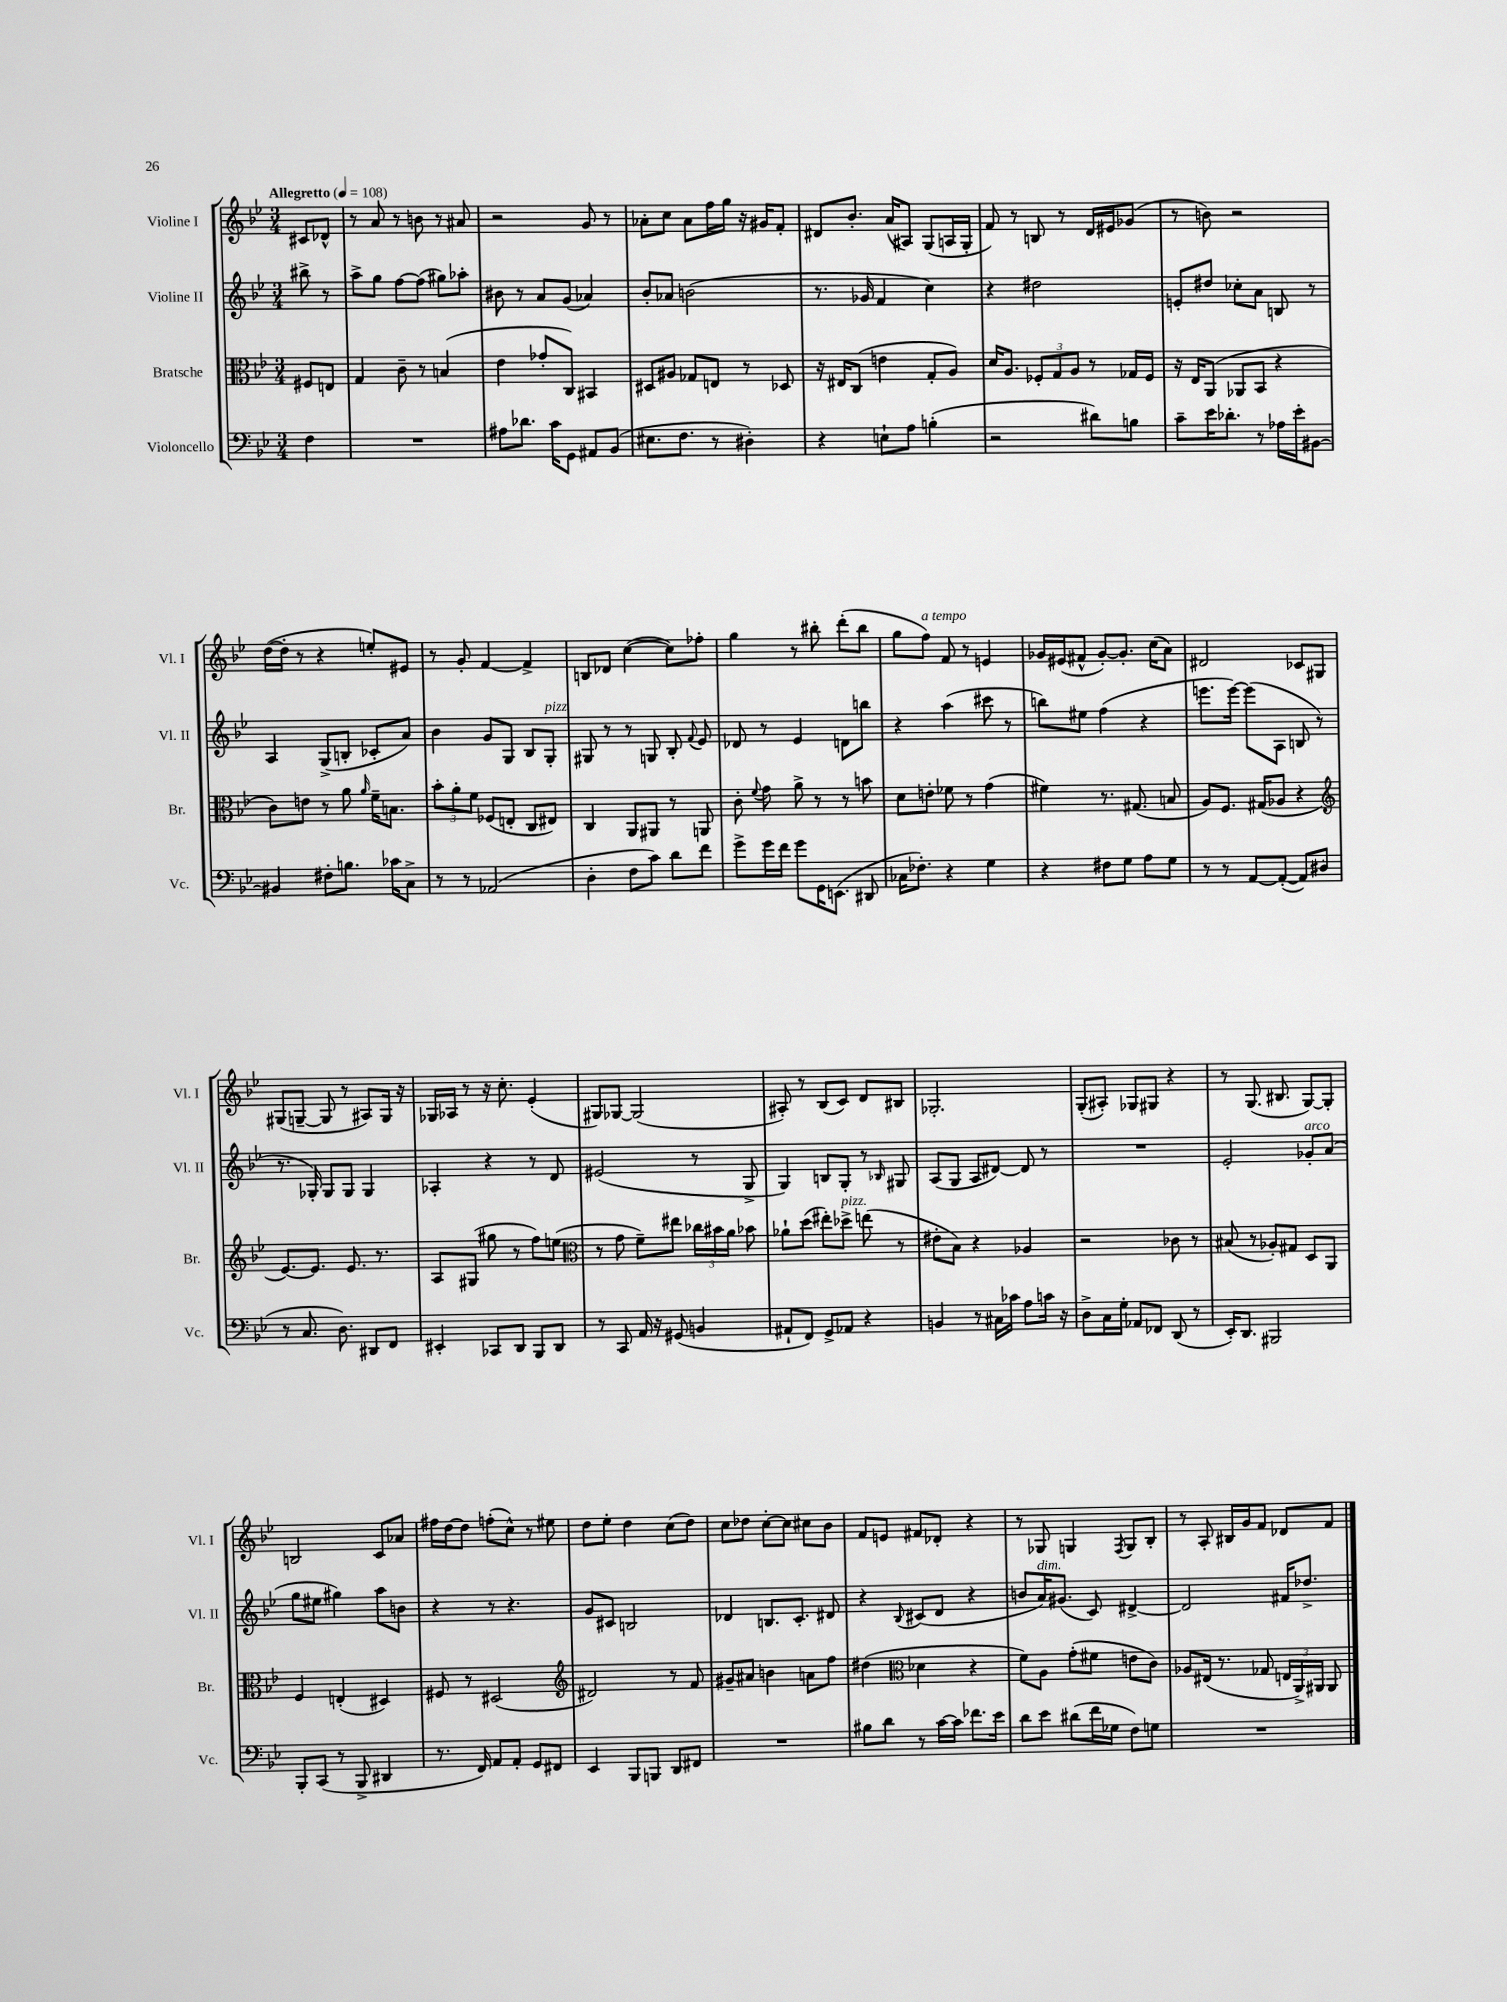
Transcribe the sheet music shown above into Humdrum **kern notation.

**kern	**kern	**kern	**kern
*staff4	*staff3	*staff2	*staff1
*clefF4	*clefC3	*clefG2	*clefG2
*k[b-e-]	*k[b-e-]	*k[b-e-]	*k[b-e-]
*M3/4	*M3/4	*M3/4	*M3/4
*MM108	*MM108	*MM108	*MM108
4F	8F#	8bb#^	8c#
.	8E	8r	8d-^^
=	=	=	=
2.r	4G	8aa^	8r
.	.	8gg	8a
.	8c~	[8ff	8r
.	8r	(8ff]	8b
.	(4B	8gg#)	8r
.	.	8aa-'	8a#
=	=	=	=
8A#	4e-	8b#	2r
8.d-	.	8r	.
.	8g-'	8a	.
16c	.	.	.
8GG	8C)	(8g	.
8AA#	4BB#	4a-)	8g
(8BB-	.	.	8r
=	=	=	=
8.E#	8D#	8b-'	8a-'
.	8A#	8a-	8cc
8.F	.	.	.
.	8G-	(2b	8a-
8r	8E	.	16ff
.	.	.	16gg
4D#')	8r	.	16r
.	.	.	16g#
.	8D-	.	8f'
=	=	=	=
4r	16r	8.r	8d#
.	16E#	.	.
.	(8C	.	8.b-'
.	.	16g-	.
8E`	4e	4f	.
.	.	.	(16a
8A	.	.	8A#)
(4B'	8G'	4cc)	(8G
.	8A)	.	16A
.	.	.	16G'
=	=	=	=
2r	16d	4r	8f)
.	8.A	.	.
.	.	.	8r
.	12F-'	2dd#	8B
.	12G	.	.
.	.	.	8r
.	12A	.	.
8d#)	8r	.	16d
.	.	.	16e#
8B	16G-	.	(8g-
.	16F-	.	.
=	=	=	=
8c~	16r	8e'	8r
.	16E-	.	.
16e-	(8AA	8dd#	8b)
8.d-'	.	.	.
.	8AA-	8cc-'	2r
8r	8BB-	8a	.
16A-	4r	8B	.
16e-'	.	.	.
[8BB#	.	8r	.
=	=	=	=
4BB#]	8c)	4A	([16dd
.	.	.	16dd']
.	8e	.	8r
8F#'	8r	(8G^	4r
8.B	8a	8B'	.
.	16qqa	.	.
.	16f~	8c-'	8ee')
16c-	8.B	.	.
8C^	.	8a)	8e#
=	=	=	=
8r	12b-'	4b-	8r
.	12a'	.	.
8r	.	.	8g'
.	12f	.	.
(2AA-	(8F-	8g	[4f
.	8E'	8G	.
.	8C	8B-	4f^]
.	8E#)	8G'	.
=	=	=	=
4D'	4C	8G#	8B
.	.	8r	8d-
8F	8AA	8r	([4cc
8c)	8AA#	8G	.
8d	8r	8B-'	8cc])
.	.	8qqf	.
8f	8AA	8e-	8ff-'
=	=	=	=
8g^	8c'	8d-	4gg
.	8qqf	.	.
16g	8g	8r	.
16f	.	.	.
8g	8a^	4e-	8r
16GG	8r	.	8bb#'
(8.EE	.	.	.
.	8r	8d	(8ddd'
8DD#	8b	8bb	8bb#
=	=	=	=
16C-	8d	4r	8gg
8.F-')	.	.	.
.	8e'	.	8ff)
4r	8f-	(4aa	8f
.	8r	.	8r
4G	(4g	8ccc#	4e
.	.	8r	.
=	=	=	=
4r	4f#)	8bb)	16g-
.	.	.	(16e#
.	.	8ee#	8f#^^
8F#	8.r	(4ff	[8g-')
8G	.	.	8.g-']
.	(8.G#	.	.
8A	.	4r	.
.	.	.	(16cc
8G	8B	.	8a)
=	=	=	=
8r	8A)	8.eee	2d#
8r	8.F	.	.
.	.	[16eee)	.
[8AA	.	(8eee]	.
.	(16G#	.	.
(8AA'_	8A-	8A	.
8AA])	4r	8B	8c-
(8D#	.	8r	8G#
=	=	=	=
*	*clefG2	*	*
8r	[8.e-)	8.r	(8G#
8.C	.	.	[8G~
.	8.e-]	16G-')	.
.	.	8G-	8G]
8.D)	.	.	.
.	8.e-	8G-	8r
8DD#	.	4G-	8A#)
.	8.r	.	.
8FF	.	.	16G
.	.	.	16r
=	=	=	=
4EE#'	8A	4A-'	16G-
.	.	.	16A-
.	(8G#	.	8r
8CC-	8gg#	4r	16r
.	.	.	8.cc'
8DD	8r	.	.
8BBB-	8ff)	8r	(4e-'
8DD	(8ee	8d	.
=	=	=	=
*	*clefC3	*	*
8r	8r	(2e#	8G#)
8CC	8g	.	[8G-
16AA	8f~)	.	(2G-]
16r	.	.	.
(8GG#	8ee#	.	.
4BB	24cc-	8r	.
.	24b#	.	.
.	24a	.	.
.	8b-	8G^	.
=	=	=	=
8AA#`	8a-`	4G)	8A#')
8FF)	(8dd	.	8r
8GG^	8ee#')	8B	(8B-
8AA-	8dd-^	8G'	8c)
4r	(8ee	8r	8d
.	.	16qqB-	.
.	8r	8G#	8B#
=	=	=	=
4BB	8e#'	(8A	2.G-'
.	8B-)	8G	.
8r	4r	8A	.
16C#	.	[8d#)	.
16c-	.	.	.
8A	4A-	8d#]	.
16c	.	8r	.
16r	.	.	.
=	=	=	=
8D^	2r	2.r	(8G'
16C	.	.	8A#')
16G'	.	.	.
8AA-	.	.	8G-
8FF-	.	.	8G#
(8DD	8c-	.	4r
8r	8r	.	.
=	=	=	=
16EE-')	(8B#	2e-'	8r
8.DD	.	.	.
.	8r	.	(8.G
2BBB#	8A-')	.	.
.	.	.	8.B#
.	8G#	.	.
.	8D	8g-'	[8G)
.	8AA	(8a	8G']
=	=	=	=
8BBB-'	4F	8gg	2B
(8CC	.	8ee#	.
8r	(4E'	4gg#)	.
8BBB-^	.	.	.
4DD#	4D#)	8aa	8c
.	.	8b	8a-
=	=	=	=
8.r	8F#	4r	16ff#
.	.	.	[16dd
.	8r	.	8dd]
16FF)	.	.	.
8AA	(2D#	8r	(8ff'
8AA'	.	4.r	8cc^^)
8GG	.	.	8r
8FF#	.	.	8ee#
=	=	=	=
*	*clefG2	*	*
4EE-	2d#)	8g	8dd
.	.	8c#	8ee-'
8BBB-	.	2B	4dd
8BBB	.	.	.
8DD	8r	.	(8cc
8FF#	8f	.	8dd)
=	=	=	=
2.r	8g#~	4d-	8cc
.	8a#	.	8dd-
.	4b	8.B	[8cc'
.	.	.	8cc]
.	.	8.c'	.
.	8a	.	8cc#
.	8ff	8d#	8b-
=	=	=	=
8B#	(4dd#	4r	8f
8d	.	.	8e
*	*clefC3	*	*
.	.	8qqB-	.
8r	4d-	(8c#	8f#
[16c	.	8d	8d-'
16c]	.	.	.
8.f-	4r	4r	4r
16e-	.	.	.
=	=	=	=
8d	8f)	8b	8r
8e-	8A	16a)	8G-
.	.	(8.g#	.
(8d#	(8g'	.	4G
16f	8f#	8c)	.
16G-	.	.	.
.	.	.	8qF
8F)	8e	[4d#^	8G
8G	8c)	.	8B-'
=	=	=	=
2.r	8A-	2d#]	8r
.	(16E#	.	8A'
.	8.r	.	.
.	.	.	16B#
.	.	.	16g
.	8G-	.	8f
.	24E	16f#	8d-
.	24AA^)	.	.
.	.	8.dd-^	.
.	24AA#	.	.
.	8AA#	.	8f
==	==	==	==
*-	*-	*-	*-
